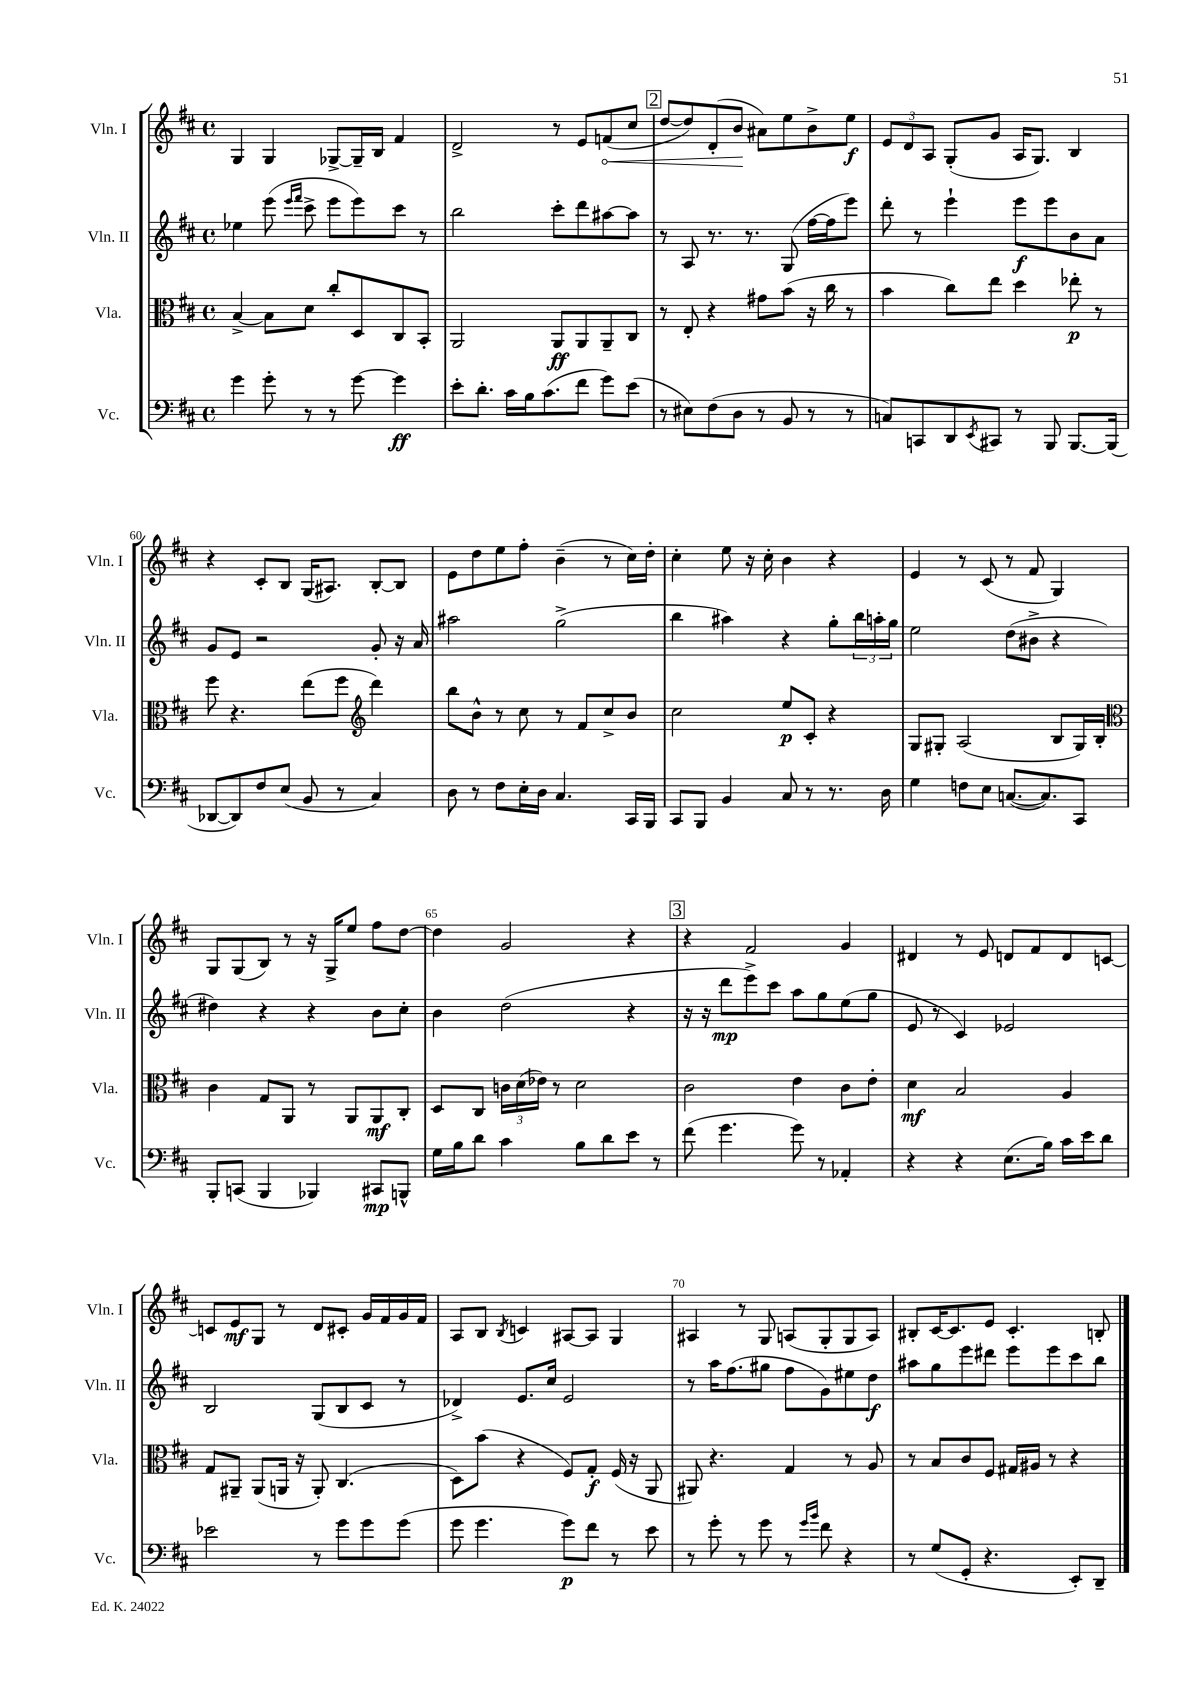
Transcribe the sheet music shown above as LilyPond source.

<<
\new StaffGroup <<
\new Staff = "s0" \with { instrumentName = "Vln. I" shortInstrumentName = "Vln. I" } {
    \clef treble \key d \major \defaultTimeSignature \time 4/4
    g4 g4 ges8~-> ges16-- b16 fis'4 |
    d'2-> r8 e'8 \once \override Hairpin.circled-tip = ##t f'8\<( cis''8 |
    \mark \markup { \box "2" } d''8~ d''8) d'8-.( b'8\! ais'8) e''8 b'8-> e''8\f |
    \tuplet 3/2 { e'8 d'8 a8 } g8-.( g'8 a16 g8.) b4 |
    r4 cis'8-. b8 g16( ais8.) b8~-. b8 |
    e'8 d''8 e''8 fis''8-. b'4--( r8 cis''16) d''16-. |
    cis''4-. e''8 r16 cis''16-. b'4 r4 |
    e'4 r8 cis'8( r8 fis'8 g4) |
    g8 g8( b8) r8 r16 g16-> e''8 fis''8 d''8~ |
    d''4 g'2 r4 |
    \mark \markup { \box "3" } r4 fis'2 g'4 |
    dis'4 r8 e'8 d'8 fis'8 d'8 c'8~ |
    c'8 e'8\mf g8 r8 d'8 cis'8-. g'16 fis'16 g'16 fis'16 |
    a8 b8 \acciaccatura { b8 } c'4 ais8~ ais8 g4 |
    ais4 r8 g8 a8( g8-. g8 a8) |
    bis8-. cis'16~ cis'8. e'8 cis'4.-. b8-. \bar "|." |
}
\new Staff = "s1" \with { instrumentName = "Vln. II" shortInstrumentName = "Vln. II" } {
    \clef treble \key d \major \defaultTimeSignature \time 4/4
    ees''4 e'''8( \grace { e'''16 fis'''16 } cis'''8-> e'''8 e'''8) cis'''8 r8 |
    b''2 cis'''8-. d'''8 ais''8~ ais''8 |
    \mark \markup { \box "2" } r8 a8 r8. r8. g8( fis''16~ fis''16 e'''8) |
    d'''8-. r8 e'''4-! e'''8\f e'''8 b'8 a'8 |
    g'8 e'8 r2 g'8-. r16 a'16 |
    ais''2 g''2->( |
    b''4 ais''4) r4 g''8-. \tuplet 3/2 { b''16 a''16-. g''16 } |
    e''2 d''8( bis'8-> r4 |
    dis''4) r4 r4 b'8 cis''8-. |
    b'4 d''2( r4 |
    \mark \markup { \box "3" } r16 r16 d'''8\mp e'''8->) cis'''8 a''8 g''8 e''8( g''8 |
    e'8 r8 cis'4) ees'2 |
    b2 g8( b8 cis'8 r8 |
    des'4->) e'8. cis''16 e'2 |
    r8 a''16 fis''8.( gis''8 fis''8 g'8) eis''8 d''8\f |
    ais''8 g''8 e'''8 dis'''8 e'''8 e'''8 cis'''8 b''8 \bar "|." |
}
\new Staff = "s2" \with { instrumentName = "Vla." shortInstrumentName = "Vla." } {
    \clef alto \key d \major \defaultTimeSignature \time 4/4
    b4~-> b8 d'8 cis''8-. d8 cis8 b,8-. |
    a,2 a,8\ff a,8 a,8-- cis8 |
    \mark \markup { \box "2" } r8 e8-. r4 gis'8 b'8( r16 cis''16 r8 |
    b'4 cis''8) e''8 d''4 ees''8-.\p r8 |
    fis''8 r4. e''8( fis''8 \clef treble d'''4) |
    b''8 b'8-^ r8 cis''8 r8 fis'8 cis''8-> b'8 |
    cis''2 e''8\p cis'8-. r4 |
    g8 gis8-. a2( b8 gis16) b16-. |
    \clef alto cis'4 g8 a,8 r8 a,8 a,8\mf cis8-. |
    d8 cis8 \tuplet 3/2 { c'16 d'16( ees'16) } r8 d'2 |
    \mark \markup { \box "3" } cis'2 e'4 cis'8 e'8-. |
    d'4\mf b2 a4 |
    g8 ais,8-- ais,8( a,16 r16 a,8-.) cis4.( |
    d8) b'8( r4 fis8) g8-.\f fis16( r16 a,8 |
    ais,8) r4. g4 r8 a8 |
    r8 b8 cis'8 fis8 gis16 ais16 r8 r4 \bar "|." |
}
\new Staff = "s3" \with { instrumentName = "Vc." shortInstrumentName = "Vc." } {
    \clef bass \key d \major \defaultTimeSignature \time 4/4
    g'4 g'8-. r8 r8 g'8~ g'4\ff |
    e'8-. d'8.-. cis'16 b16 cis'8.( fis'8 g'8) e'8( |
    \mark \markup { \box "2" } r8 eis8) fis8( d8 r8 b,8 r8 r8 |
    c8) c,8 d,8 \acciaccatura { e,8 } cis,8 r8 b,,8 b,,8.~ b,,16( |
    des,8~ des,8) fis8 e8( b,8 r8 cis4) |
    d8 r8 fis8 e16-. d16 cis4. cis,16 b,,16 |
    cis,8 b,,8 b,4 cis8 r8 r8. d16 |
    g4 f8 e8 c8.~( c8.) cis,8 |
    b,,8-. c,8( b,,4 bes,,4) cis,8\mp b,,8-^ |
    g16 b16 d'8 cis'4 b8 d'8 e'8 r8 |
    \mark \markup { \box "3" } fis'8( g'4. g'8) r8 aes,4-. |
    r4 r4 e8.( b16) cis'16 e'16 d'8 |
    ees'2 r8 g'8 g'8 g'8( |
    g'8 g'4. g'8\p) fis'8 r8 e'8 |
    r8 g'8-. r8 g'8 r8 \grace { g'16 b'16 } fis'8 r4 |
    r8 g8( g,8-. r4. e,8-.) d,8-- \bar "|." |
}
>>
>>
\layout { \context { \Score currentBarNumber = #56 \override BarNumber.break-visibility = ##(#f #t #t) barNumberVisibility = #(every-nth-bar-number-visible 5) } }
